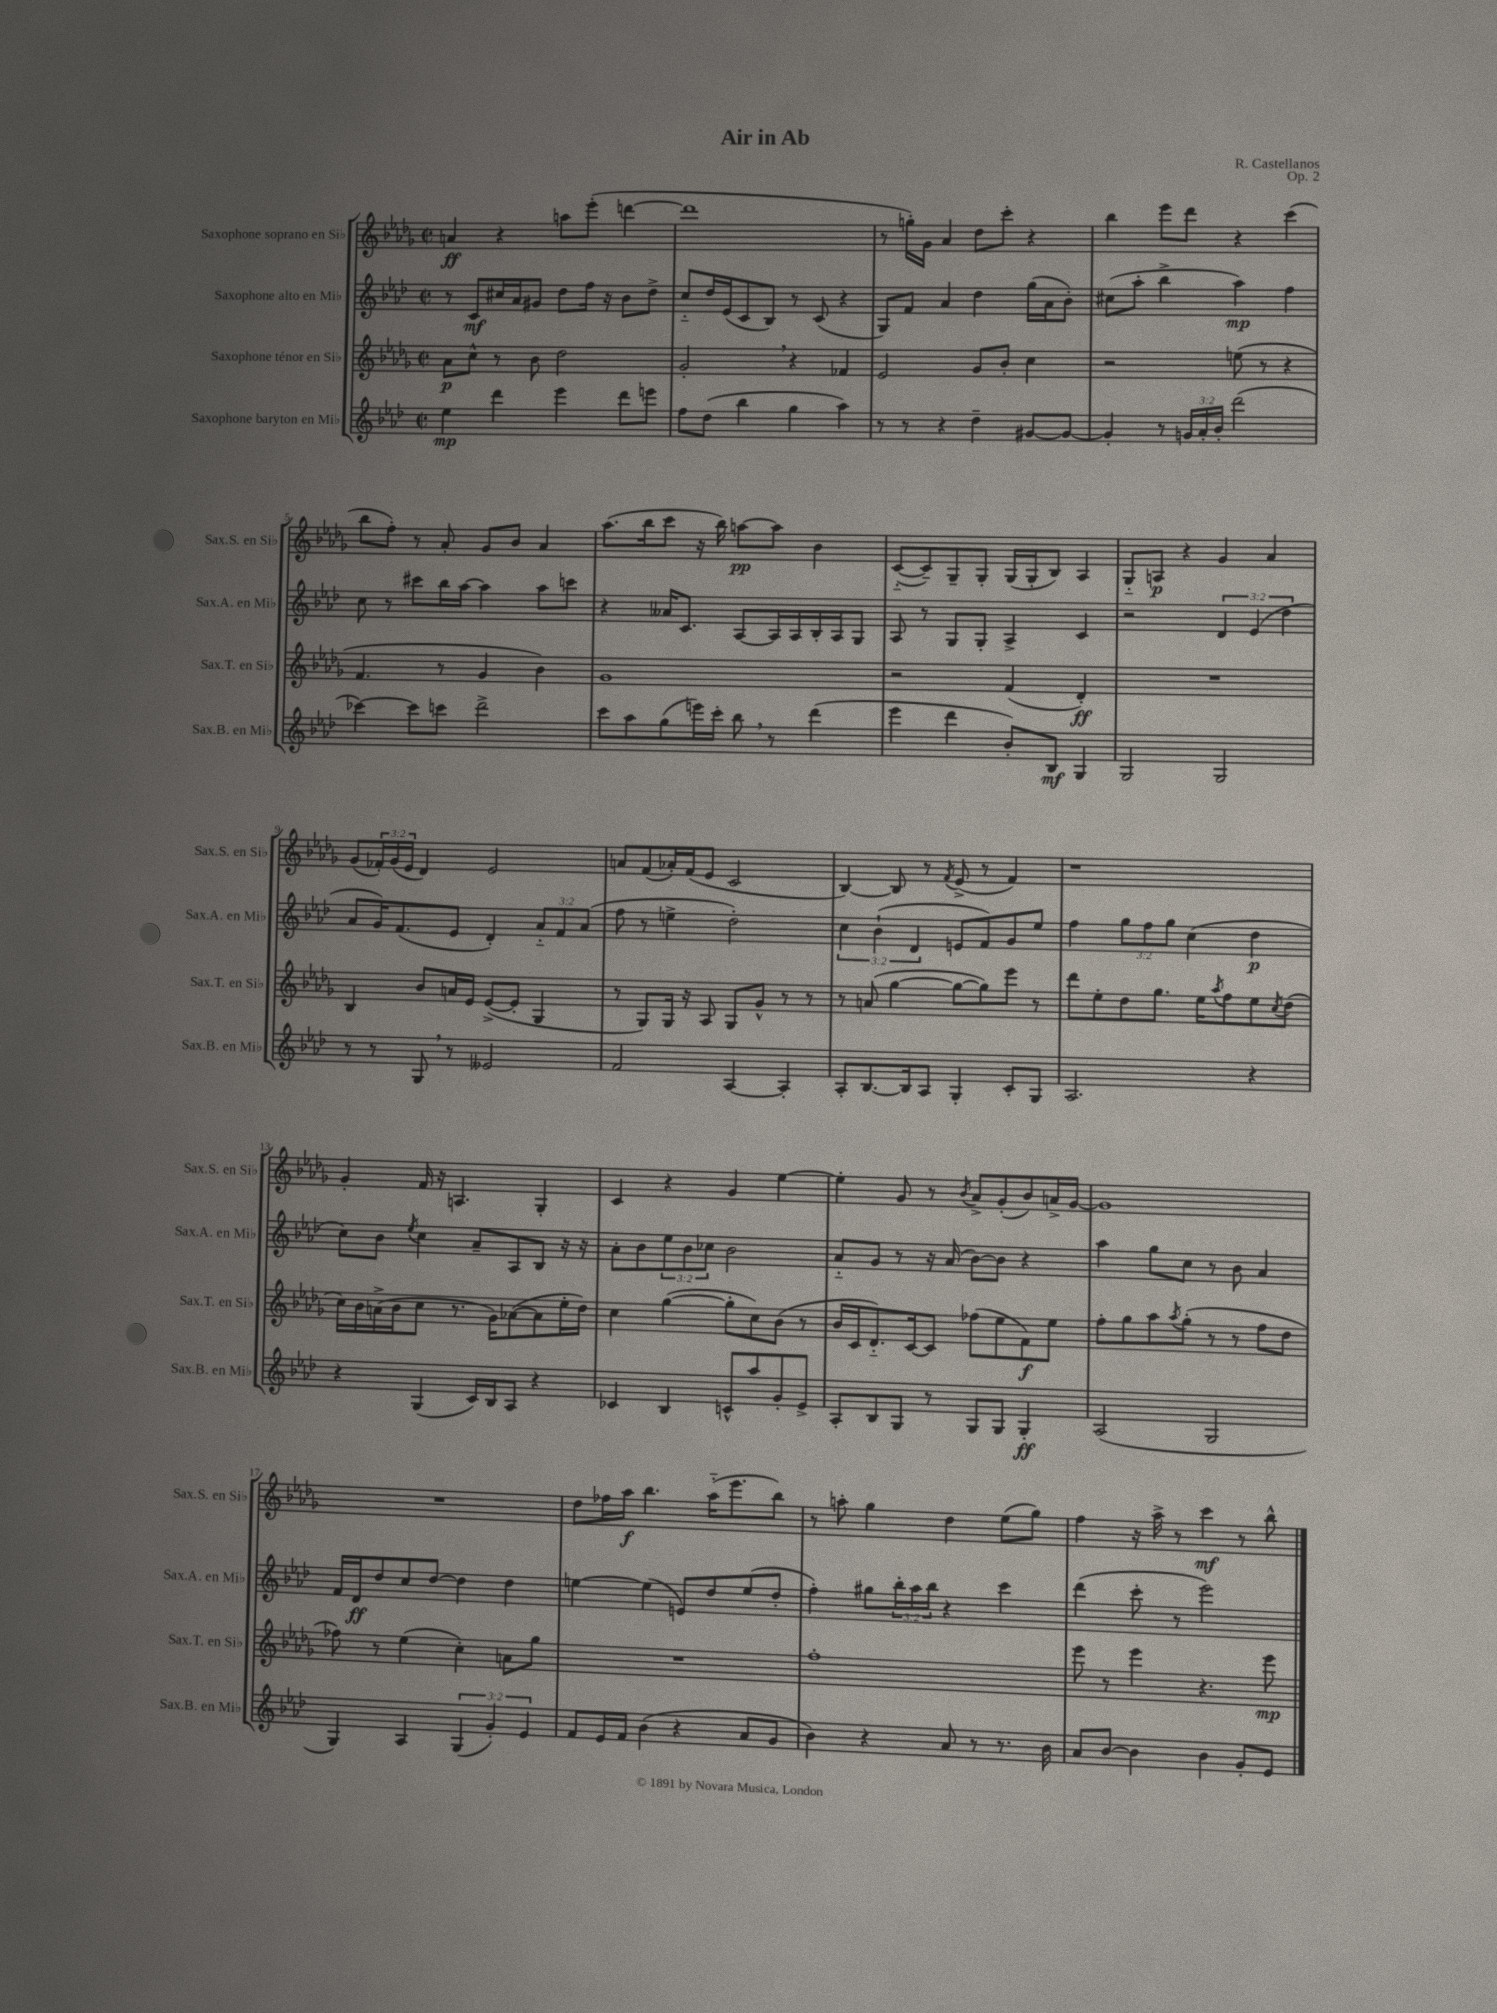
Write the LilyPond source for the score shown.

\header { title = "Air in Ab" composer = "R. Castellanos" opus = "Op. 2" }
<<
\new StaffGroup <<
\new Staff = "s0" \with { instrumentName = "Saxophone soprano en Sib" shortInstrumentName = "Sax.S. en Sib" } {
    \clef treble \key des \major \defaultTimeSignature \time 2/2 \override Staff.TupletNumber.text = #tuplet-number::calc-fraction-text
    a'4\ff r4 a''8 ees'''8-.( d'''4~ |
    d'''1 |
    r8 g''16-.) ges'16 aes'4 des''8 c'''8-. r4 |
    bes''4 ees'''8 des'''8 r4 c'''4( |
    bes''8 f''8-.) r8 aes'8-. ges'8 bes'8 aes'4 |
    aes''8.( bes''16 c'''8 r16 bes''16) a''8~\pp a''8 bes'4 |
    c'8~-_( c'8--) ges8-- ges8-. ges16( ges16-. bes8) aes4 |
    ges8-_ a8\p r4 ges'4 aes'4 |
    ges'8( \tuplet 3/2 { fes'16-.) ges'16( ees'16 } des'4) ees'2 |
    a'8 f'8( aes'16-.) f'16( ees'8 c'2 |
    bes4~) bes8 r8 \acciaccatura { f'8 } ees'8->( r8 f'4) |
    r1 |
    ges'4-. f'16 r16 a4. ges4-. |
    c'4 r4 ges'4 ees''4~ |
    ees''4-. ges'8 r8 \acciaccatura { bes'8 } aes'8-> ges'8-.( bes'8) a'16-> ges'16~ |
    ges'1 |
    R1 |
    des''8 fes''16 aes''16\f bes''4. aes''16-_( ees'''8. bes''8) |
    r8 a''8-. ges''4 des''4 ees''8( ges''8) |
    f''4 r16 aes''16-> r8 c'''4\mf r8 bes''8-^ \bar "|." |
}
\new Staff = "s1" \with { instrumentName = "Saxophone alto en Mib" shortInstrumentName = "Sax.A. en Mib" } {
    \clef treble \key aes \major \defaultTimeSignature \time 2/2 \override Staff.TupletNumber.text = #tuplet-number::calc-fraction-text
    r8 c'8\mf cis''16 aes'16 gis'8 des''8 f''16 r16 bes'8 des''8-> |
    c''8-_ des''16 ees'16( c'8 bes8) r8 c'8( r4 |
    g8) f'8 aes'4 des''4 g''16( aes'16 bes'8-.) |
    cis''8( aes''8-. bes''4-> aes''4\mp) f''4 |
    c''8 r8 cis'''8 bes''16 aes''16~ aes''4 aes''8 c'''8 |
    r4 aeses'16 c'8. aes8~ aes16 aes16 bes16-. aes16 g8 |
    aes8 r8 g8 g8-. aes4-> c'4 |
    r2 \tuplet 3/2 { des'4 ees'4( des''4 } |
    aes'8 g'16) f'8.( ees'8 des'4-.) \tuplet 3/2 { aes'8-_ f'8 aes'8( } |
    f''8 r8 e''4-> des''2-.) |
    \tuplet 3/2 { c''4 bes'4-!( des'4 } e'8 f'8) g'8 ees''8 |
    f''4 \tuplet 3/2 { g''8 f''8 g''8 } c''4( des''4\p |
    c''8) bes'8 \acciaccatura { ees''8 } c''4 aes'8-- aes8 bes8 r16 r16 |
    aes'8-. bes'8 \tuplet 3/2 { ees''8 bes'8 ces''8 } bes'2 |
    aes'8-_ g'8 r8 r16 aes'16( bes'8~) bes'8 r4 |
    aes''4 g''8 c''8 r8 bes'8 aes'4 |
    f'16 des'16\ff des''8 c''8 des''8~ des''4 des''4 |
    e''4~ e''4( e'8) des''8 e''8( des''8-. |
    f''4-.) gis''8 \tuplet 3/2 { bes''16-. aes''16 bes''16 } r4 c'''4 |
    des'''4( c'''8-. r8 ees'''2) \bar "|." |
}
\new Staff = "s2" \with { instrumentName = "Saxophone ténor en Sib" shortInstrumentName = "Sax.T. en Sib" } {
    \clef treble \key des \major \defaultTimeSignature \time 2/2
    aes'8\p c''8-^ r8 bes'8 des''2 |
    ges'2-. \breathe r4 fes'4 |
    ees'2 ges'8 bes'8-. c''4 |
    r2 e''8( r8 r4 |
    f'4. r8 ges'4 bes'4) |
    ges'1 |
    r2 f'4( des'4-.\ff) |
    R1 |
    bes4 bes'8 a'16 ees'16 ees'8~->( ees'8-. ges4 |
    r8 ges8) ges16 r16 aes8 ges8 ges'8-^ r8 r8 |
    r8 a'8( ges''4~ ges''8~ ges''8) ees'''8 r8 |
    des'''8 ees''8-. des''8 ges''8. ees''16 \acciaccatura { aes''8 } f''8 ees''8 \acciaccatura { c''8 } des''8( |
    c''16) bes'16 a'16->( bes'16 c''8 r8. ges'16) aes'8~( aes'8 ees''16-. des''16) |
    c''4 ges''4~( ges''8-. c''8) bes'8( r8 |
    bes'16 c'16 des'8.-_) c'16~ c'8 fes''8( ees''8 f'8\f) ees''8 |
    f''8-. ges''8 aes''8 \acciaccatura { aes''8 } ges''8-.( r8 r8 f''8 des''8 |
    fes''8) r8 ees''4( c''4-.) a'8 ges''8 |
    R1 |
    f''1-. |
    ees'''8 r8 ees'''4 r4. ees'''8\mp \bar "|." |
}
\new Staff = "s3" \with { instrumentName = "Saxophone baryton en Mib" shortInstrumentName = "Sax.B. en Mib" } {
    \clef treble \key aes \major \defaultTimeSignature \time 2/2 \override Staff.TupletNumber.text = #tuplet-number::calc-fraction-text
    ees''4\mp des'''4 ees'''4 des'''8 e'''8 |
    f''8 des''8( bes''4 g''4 aes''4) |
    r8 r8 r4 des''4-- gis'8~ gis'8~ |
    gis'4-. r8 \tuplet 3/2 { g'16 aes'16-. bes'16-. } des'''2( |
    ces'''4~) ces'''8 c'''8 des'''2-> |
    c'''8 aes''8 g''8( e'''16) c'''16-. bes''8 \breathe r8 des'''4( |
    ees'''4 des'''4 bes'8-.) bes8\mf g4 |
    g2 g2 |
    r8 r8 g8 \breathe r8 eeses'2 |
    f'2 aes4~ aes4-. |
    aes8-. bes8.~ bes16 aes8 g4-. c'8-. g8 |
    aes2. r4 |
    r4 g4( c'16) bes16 aes8 r4 |
    ces'4 bes4 c'8-^ aes''8 g'8-. ees'8-> |
    aes8-. bes8 g8 r8 g8 g8 g4-.\ff |
    aes2( g2 |
    g4) aes4 \tuplet 3/2 { g4( g'4-.) ees'4 } |
    f'8 ees'16 f'16 bes'4( r4 aes'8 g'8 |
    bes'4) r4 aes'8 r8 r8. bes'16 |
    aes'8 bes'8~ bes'4 bes'4 g'8-. ees'8 \bar "|." |
}
>>
>>
